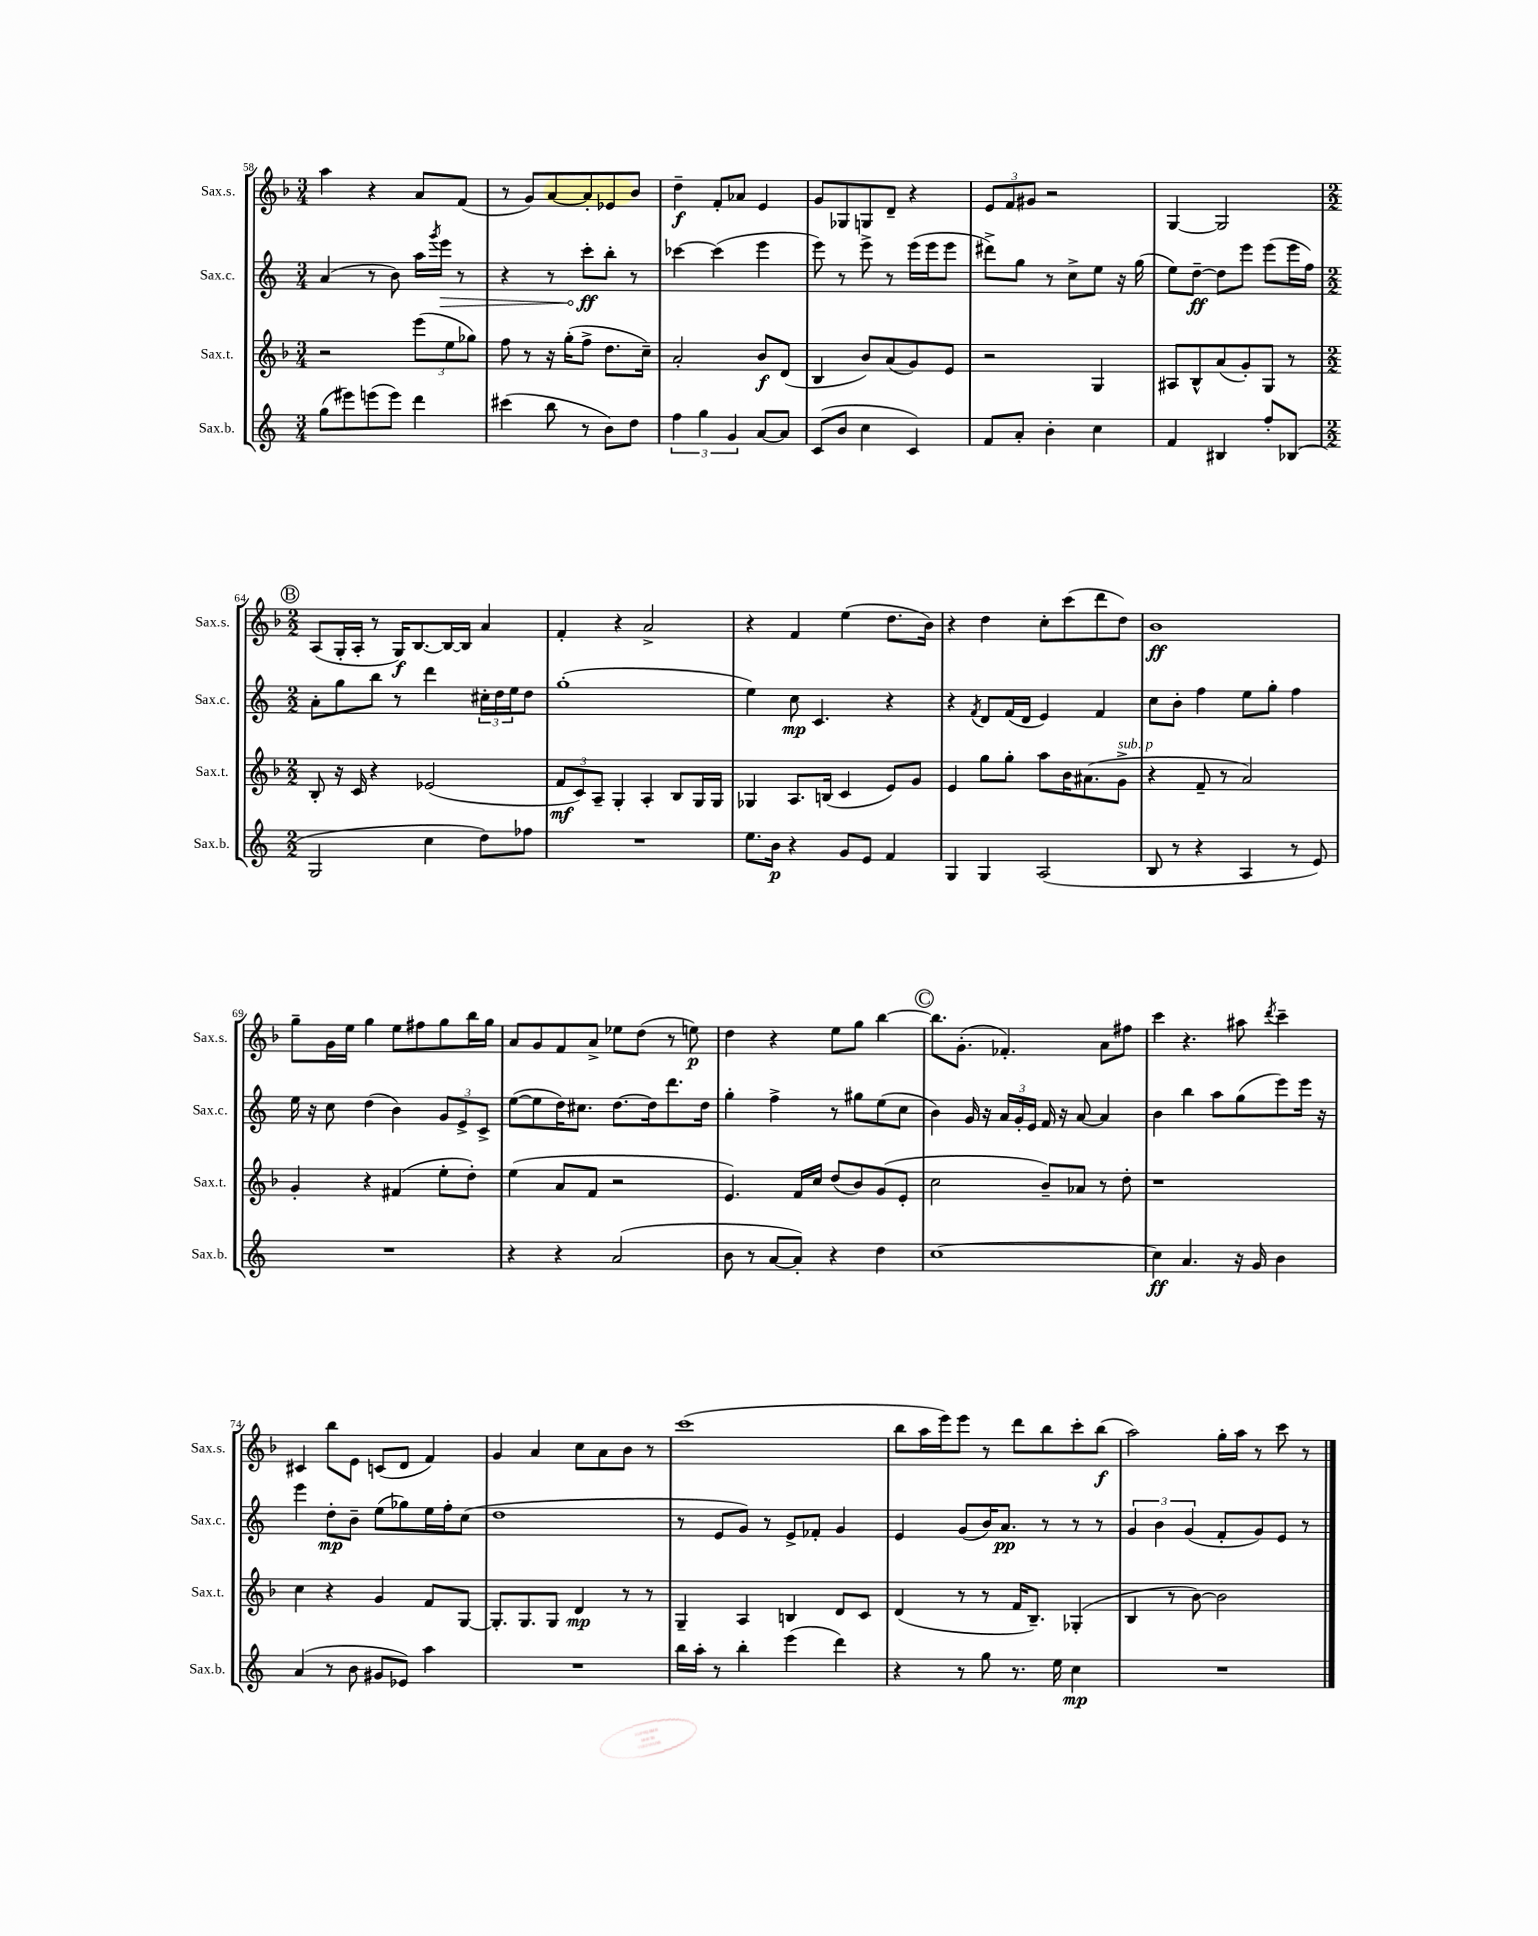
<<
\new StaffGroup <<
\new Staff = "s0" \with { instrumentName = "Sax.s." shortInstrumentName = "Sax.s." } {
    \clef treble \key f \major \numericTimeSignature \time 3/4
    a''4 r4 a'8 f'8( |
    r8 g'8) a'8~ a'8-. ees'8 bes'8 |
    d''4--\f f'8-. aes'8 e'4 |
    g'8 ges8 g8 d'8-- r4 |
    \tuplet 3/2 { e'8 f'8 gis'8 } r2 |
    g4~ g2 |
    \mark \markup { \circle "B" } \numericTimeSignature \time 2/2 a8( g16-. a16-. r8 g16\f) bes8.~ bes16~ bes16 a'4 |
    f'4-. r4 a'2-> |
    r4 f'4 e''4( d''8. bes'16) |
    r4 d''4 c''8-. c'''8( d'''8 d''8) |
    bes'1\ff |
    g''8-- g'16 e''16 g''4 e''8 fis''8 g''8 bes''16 g''16 |
    a'8 g'8 f'8 a'8-> ees''8 d''8( r8 e''8\p) |
    d''4 r4 e''8 g''8 bes''4~ |
    \mark \markup { \circle "C" } bes''8. g'8.-.( fes'4.-.) a'8 fis''8 |
    c'''4 r4. ais''8 \acciaccatura { d'''8 } c'''4-- |
    cis'4 bes''8 e'8 c'8( d'8 f'4) |
    g'4 a'4 c''8 a'8 bes'8 r8 |
    c'''1( |
    bes''8 a''16 e'''16) e'''8 r8 d'''8 bes''8 c'''8-. bes''8\f( |
    a''2) g''16-. a''16 r8 c'''8 r8 \bar "|." |
}
\new Staff = "s1" \with { instrumentName = "Sax.c." shortInstrumentName = "Sax.c." } {
    \clef treble \key c \major \numericTimeSignature \time 3/4
    a'4( r8 b'8) a''16 \acciaccatura { g'''8 } \once \override Hairpin.circled-tip = ##t e'''16\> r8 |
    r4 r8 c'''8-.\ff\! b''8-. r8 |
    ces'''4~ ces'''4( e'''4 |
    e'''8) r8 e'''8-> r8 e'''16( e'''16 e'''8 |
    dis'''8->) g''8 r8 c''8-> e''8 r16 g''16( |
    e''8) d''8~--\ff d''8 e'''8 e'''8( e'''16 f''16) |
    \mark \markup { \circle "B" } \numericTimeSignature \time 2/2 a'8-. g''8 b''8 r8 d'''4 \tuplet 3/2 { cis''16-. d''16 e''16 } d''8 |
    g''1-.( |
    e''4) c''8\mp c'4. r4 |
    r4 \acciaccatura { f'8 } d'8 f'16( d'16 e'4) f'4 |
    c''8 b'8-. f''4 e''8 g''8-. f''4 |
    e''16 r16 c''8 d''4( b'4) \tuplet 3/2 { g'8 e'8-> c'8-> } |
    e''8~( e''8 d''16) cis''8. d''8.~ d''16 d'''8. d''16 |
    g''4-. f''4-> r8 gis''8 e''8( c''8 |
    \mark \markup { \circle "C" } b'4) g'16 r16 \tuplet 3/2 { a'16 g'16-. e'16 } f'16 r16 a'8~ a'4 |
    b'4 b''4 a''8 g''8( e'''8) e'''16 r16 |
    e'''4 d''8-.\mp b'8-- e''8( ges''8) e''16 f''16-. c''8( |
    d''1 |
    r8 e'8 g'8) r8 e'8-> fes'8-. g'4 |
    e'4 g'8( b'16) a'8.\pp r8 r8 r8 |
    \tuplet 3/2 { g'4 b'4 g'4( } f'8-. g'8) e'8 r8 \bar "|." |
}
\new Staff = "s2" \with { instrumentName = "Sax.t." shortInstrumentName = "Sax.t." } {
    \clef treble \key f \major \numericTimeSignature \time 3/4
    r2 \tuplet 3/2 { e'''8( e''8 ges''8) } |
    f''8 r8 r16 g''16-.( f''8-> d''8. c''16--) |
    a'2-. bes'8\f d'8( |
    bes4 bes'8) a'8( g'8) e'8 |
    r2 g4 |
    ais8 bes8-^ a'8( g'8-.) g8 r8 |
    \mark \markup { \circle "B" } \numericTimeSignature \time 2/2 bes8-. r16 c'16 r4 ees'2( |
    \tuplet 3/2 { f'8\mf c'8) a8-- } g4-. a4-. bes8 g16 g16 |
    ges4 a8. b16( c'4 e'8) g'8 |
    e'4 g''8 g''8-. a''8 bes'16 ais'8.( g'8->^\markup { \italic "sub. p" } |
    r4 f'8-- r8 a'2) |
    g'4-. r4 fis'4( e''8-. d''8-.) |
    e''4( a'8 f'8 r2 |
    e'4.) f'16 c''16 d''8( bes'8) g'8( e'8-. |
    \mark \markup { \circle "C" } c''2 bes'8--) aes'8 r8 d''8-. |
    r1 |
    c''4 r4 g'4 f'8 g8~ |
    g8.-. g8. g8 d'4\mp r8 r8 |
    g4-- a4 b4 d'8 c'8 |
    d'4( r8 r8 f'16 bes8.--) ges4-.( |
    bes4 r8 bes'8~) bes'2 \bar "|." |
}
\new Staff = "s3" \with { instrumentName = "Sax.b." shortInstrumentName = "Sax.b." } {
    \clef treble \key c \major \numericTimeSignature \time 3/4
    g''8( eis'''8) e'''8( e'''8) d'''4 |
    cis'''4( b''8 r8 b'8) d''8 |
    \tuplet 3/2 { f''4 g''4 g'4 } a'8~ a'8 |
    c'8( b'8 c''4 c'4) |
    f'8 a'8-. b'4-. c''4 |
    f'4 bis4 f''8-. bes8( |
    \mark \markup { \circle "B" } \numericTimeSignature \time 2/2 g2 c''4 d''8) fes''8 |
    R1 |
    e''8. b'16\p r4 g'8 e'8 f'4 |
    g4 g4 a2( |
    b8 r8 r4 a4 r8 e'8) |
    R1 |
    r4 r4 a'2( |
    b'8 r8 a'8~ a'8-.) r4 d''4 |
    \mark \markup { \circle "C" } c''1~ |
    c''4\ff a'4. r16 g'16 b'4 |
    a'4( r8 b'8 gis'8 ees'8) a''4 |
    R1 |
    b''16 a''16-. r8 b''4-. e'''4( d'''4) |
    r4 r8 g''8 r8. e''16 c''4\mp |
    R1 \bar "|." |
}
>>
>>
\layout { \context { \Score currentBarNumber = #58 } }
